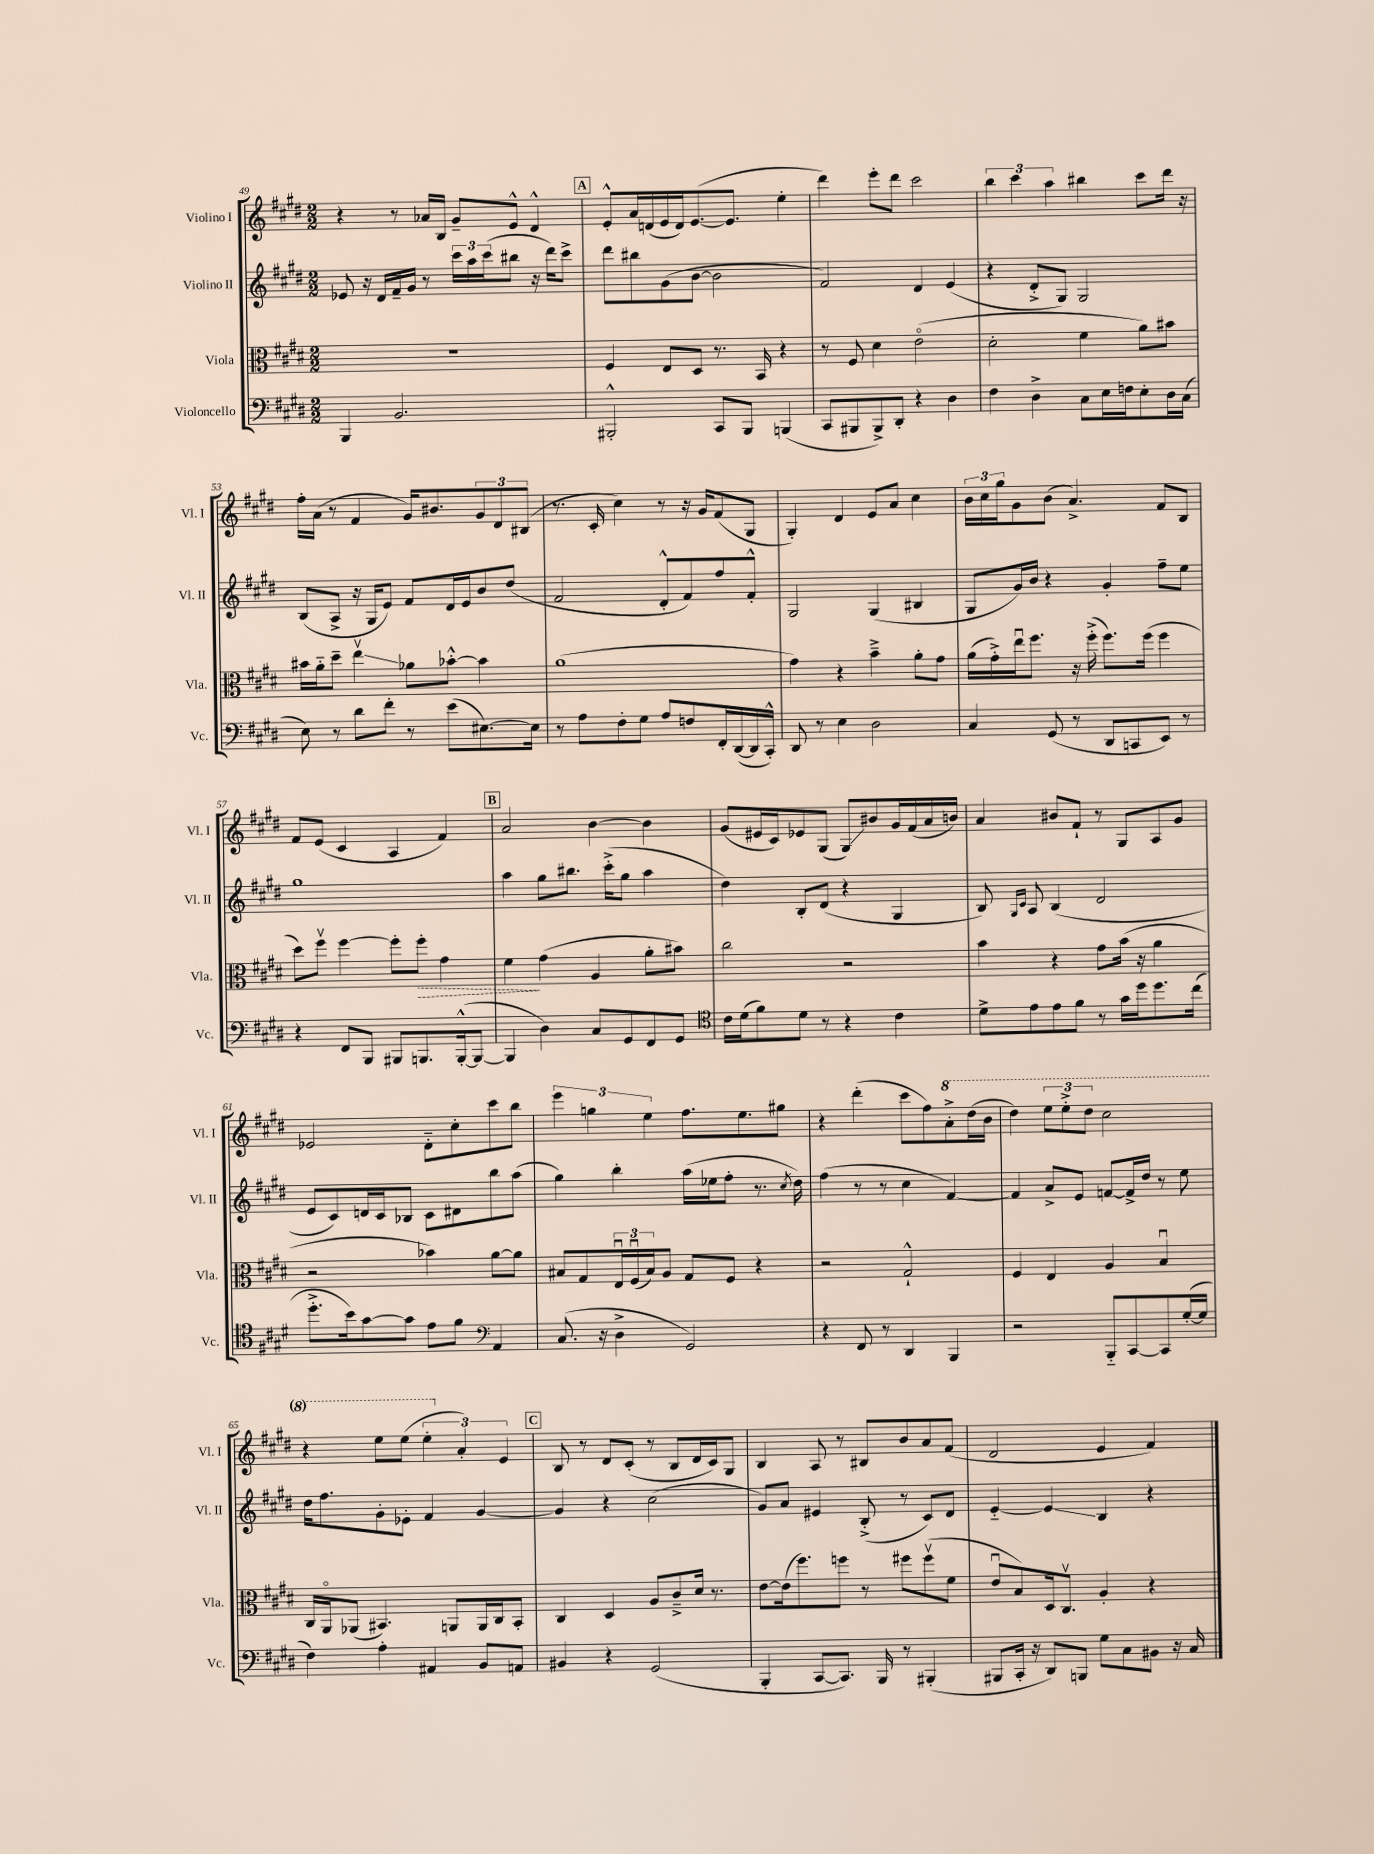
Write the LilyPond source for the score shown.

<<
\new StaffGroup <<
\new Staff = "s0" \with { instrumentName = "Violino I" shortInstrumentName = "Vl. I" } {
    \clef treble \key e \major \numericTimeSignature \time 2/2
    r4 r8 aes'16 b16 gis'8-- e'8-^ dis'4-^ |
    \mark \markup { \box "A" } e'8-.-^ a'16 d'16( e'16 d'16) e'8.~( e'8. e''4-. |
    dis'''4) e'''8-. dis'''8 cis'''2 |
    \tuplet 3/2 { b''4 cis'''4 a''4 } bis''4 cis'''8 dis'''16 r16 |
    fis''16-. a'16( r8 fis'4 gis'16) bis'8. \tuplet 3/2 { gis'8 dis'8 bis8( } |
    r8. cis'16-. cis''4) r8 r16 gis'16 fis'8( gis8 |
    gis4-.) dis'4 e'8 a'8 cis''4 |
    \tuplet 3/2 { b'16 cis''16 gis''16 } gis'8 b'8( a'4.->) fis'8 b8 |
    fis'8 e'8( cis'4 a4 fis'4) |
    \mark \markup { \box "B" } a'2 b'4~ b'4 |
    gis'8( eis'16 cis'16) ees'8 gis8( gis8\glissando) bis'8 gis'16 fis'16( a'16 b'16) |
    a'4 bis'8 fis'8-! r8 gis8 a8 gis'8 |
    ees'2 dis'8-_ cis''8-. cis'''8 b''8 |
    \tuplet 3/2 { e'''4 g''4 e''4 } fis''8. e''8. gis''8 |
    r4 dis'''4-.( cis'''8 fis''8) \ottava #1 a''8-.-> dis'''16( b''16 |
    dis'''4) \tuplet 3/2 { e'''8 e'''8-.-> dis'''8 } cis'''2 |
    r4 e'''8 e'''8( \tuplet 3/2 { e'''4-. \ottava #0 a'4-.) e'4 } |
    \mark \markup { \box "C" } b8 r8 dis'8 cis'8-.( r8 b8 dis'16 cis'16) gis8 |
    b4 a8 r8 bis8 b'8 a'8 fis'8( |
    dis'2 e'4 fis'4) \bar "|." |
}
\new Staff = "s1" \with { instrumentName = "Violino II" shortInstrumentName = "Vl. II" } {
    \clef treble \key e \major \numericTimeSignature \time 2/2
    ees'8 r16 dis'16 fis'16-- gis'16 r8 \tuplet 3/2 { cis'''16 a''16 cis'''16( } bis''8 r16 dis'''16) cis'''8-> |
    \mark \markup { \box "A" } dis'''8 bis''8 gis'8( b'8~ b'2 |
    fis'2) dis'4 e'4( |
    r4 dis'8-.-> gis8) gis2 |
    b8( a8-> r16 gis16 e'8) fis'8 dis'16 e'16 b'8 dis''8( |
    fis'2 dis'8-.-^ fis'8) fis''8 fis'8-.-^ |
    gis2 gis4( bis4 |
    gis8 gis'16) b'16 r4 gis'4-. fis''8-- e''8 |
    gis''1 |
    \mark \markup { \box "B" } a''4 gis''8 bis''8. cis'''16-.->( gis''8 a''4 |
    dis''4) b8-. dis'8( r4 gis4 |
    b8) \grace { gis16 cis'16 } a8 b4( dis'2 |
    e'8 cis'8) d'16 cis'16 bes8 cis'8 dis'8 b''8 a''8( |
    gis''4) b''4-. a''16( ees''16 fis''8-. r8. \acciaccatura { cis''8 } dis''16) |
    fis''4( r8 r8 cis''4 fis'4~) |
    fis'4 a'8-> e'8 f'8~ f'16-> dis''16 r8 e''8 |
    dis''16 fis''8. gis'8-. ees'8-. fis'4 gis'4~ |
    \mark \markup { \box "C" } gis'4 r4 cis''2( |
    gis'8) a'8 eis'4 b8-.->( r8 cis'8) dis'8 |
    e'4~-_ e'4\glissando b4 r4 \bar "|." |
}
\new Staff = "s2" \with { instrumentName = "Viola" shortInstrumentName = "Vla." } {
    \clef alto \key e \major \numericTimeSignature \time 2/2
    R1 |
    \mark \markup { \box "A" } fis4 e8 dis8 r8. b,16 r4 |
    r8 fis8 dis'4 e'2\flageolet( |
    dis'2-. fis'4 a'8) bis'8 |
    bis'16 a'16-_ dis''8-- e''4\upbow\glissando aes'8 bes'8~-.-^ bes'4 |
    a'1( |
    gis'4) r4 b'4---> a'8-. gis'8 |
    a'16( gis'16-.->) e''16\downbow fis''8. r16 fis''16-.->( fis''8.) fis''16( fis''4 |
    dis''8) fis''8\upbow fis''4~ fis''8-. \once \override Hairpin.style = #'dashed-line fis''8-.\> gis'4 |
    \mark \markup { \box "B" } fis'4\! gis'4( a4 a'8-. bis'8) |
    cis''2 r2 |
    b'4 r4 gis'8 b'16( r16 a'4 |
    r2 bes'4) a'8~ a'8 |
    bis8 gis8 \tuplet 3/2 { e16\downbow fis16\downbow( bis16) } a8 gis8 fis8 r4 |
    r2 gis2-!-^ |
    fis4 e4 a4 b4\downbow |
    cis16 a,16\flageolet aes,8( bis,4.) a,8 a,16 cis16 bis,8-. |
    \mark \markup { \box "C" } cis4 dis4 a8 cis'8---> dis'16 r8. |
    e'8~ e'16( fis''8.) f''8 r8 fis''8 fis''8\upbow( fis'8 |
    e'8\downbow b8) dis16 cis8.\upbow a4-. r4 \bar "|." |
}
\new Staff = "s3" \with { instrumentName = "Violoncello" shortInstrumentName = "Vc." } {
    \clef bass \key e \major \numericTimeSignature \time 2/2
    b,,4 b,2. |
    \mark \markup { \box "A" } bis,,2-.-^ cis,8 bis,,8 b,,4( |
    cis,8 bis,,8 bis,,8->) dis,8-. r4 dis4 |
    fis4 dis4-> cis8 e16 f16 e8-. dis16 cis16( |
    e8) r8 dis'8 fis'8-. r8 e'8( eis8.~) eis16 |
    r8 a8 fis8-. gis8 a8 f8 fis,16-. dis,16~( dis,16 cis,16-.-^) |
    dis,8 r8 e4 dis2 |
    cis4 gis,8( r8 dis,8 c,8 e,8) r8 |
    r4 fis,8 b,,8 bis,,8 b,,8. b,,16~-.-^( b,,8~ |
    \mark \markup { \box "B" } b,,4 dis4) cis8 gis,8 fis,8 gis,8 |
    \clef tenor cis'16 dis'16( fis'8) dis'8 r8 r4 cis'4 |
    dis'8-> e'8 e'8 fis'8 r8 gis'16 dis''16 dis''8. cis''16( |
    dis''8.-.-> b'16) gis'8~ gis'8 e'8 fis'8 \clef bass a,4 |
    cis8.( r16 dis4-> gis,2) |
    r4 fis,8 r8 dis,4 b,,4 |
    r2 b,,8-_ cis,8~ cis,8 gis16~-.( gis16 |
    fis4) a4-. ais,4 b,8 a,8 |
    \mark \markup { \box "C" } bis,4 r4 gis,2( |
    b,,4-. cis,8~ cis,8.) b,,16 r8 bis,,4-.( |
    bis,,8 cis,16-. r16 dis,8) b,,8 gis8 cis8 bis,8 r16 cis16 \bar "|." |
}
>>
>>
\layout { \context { \Score currentBarNumber = #49 } }
